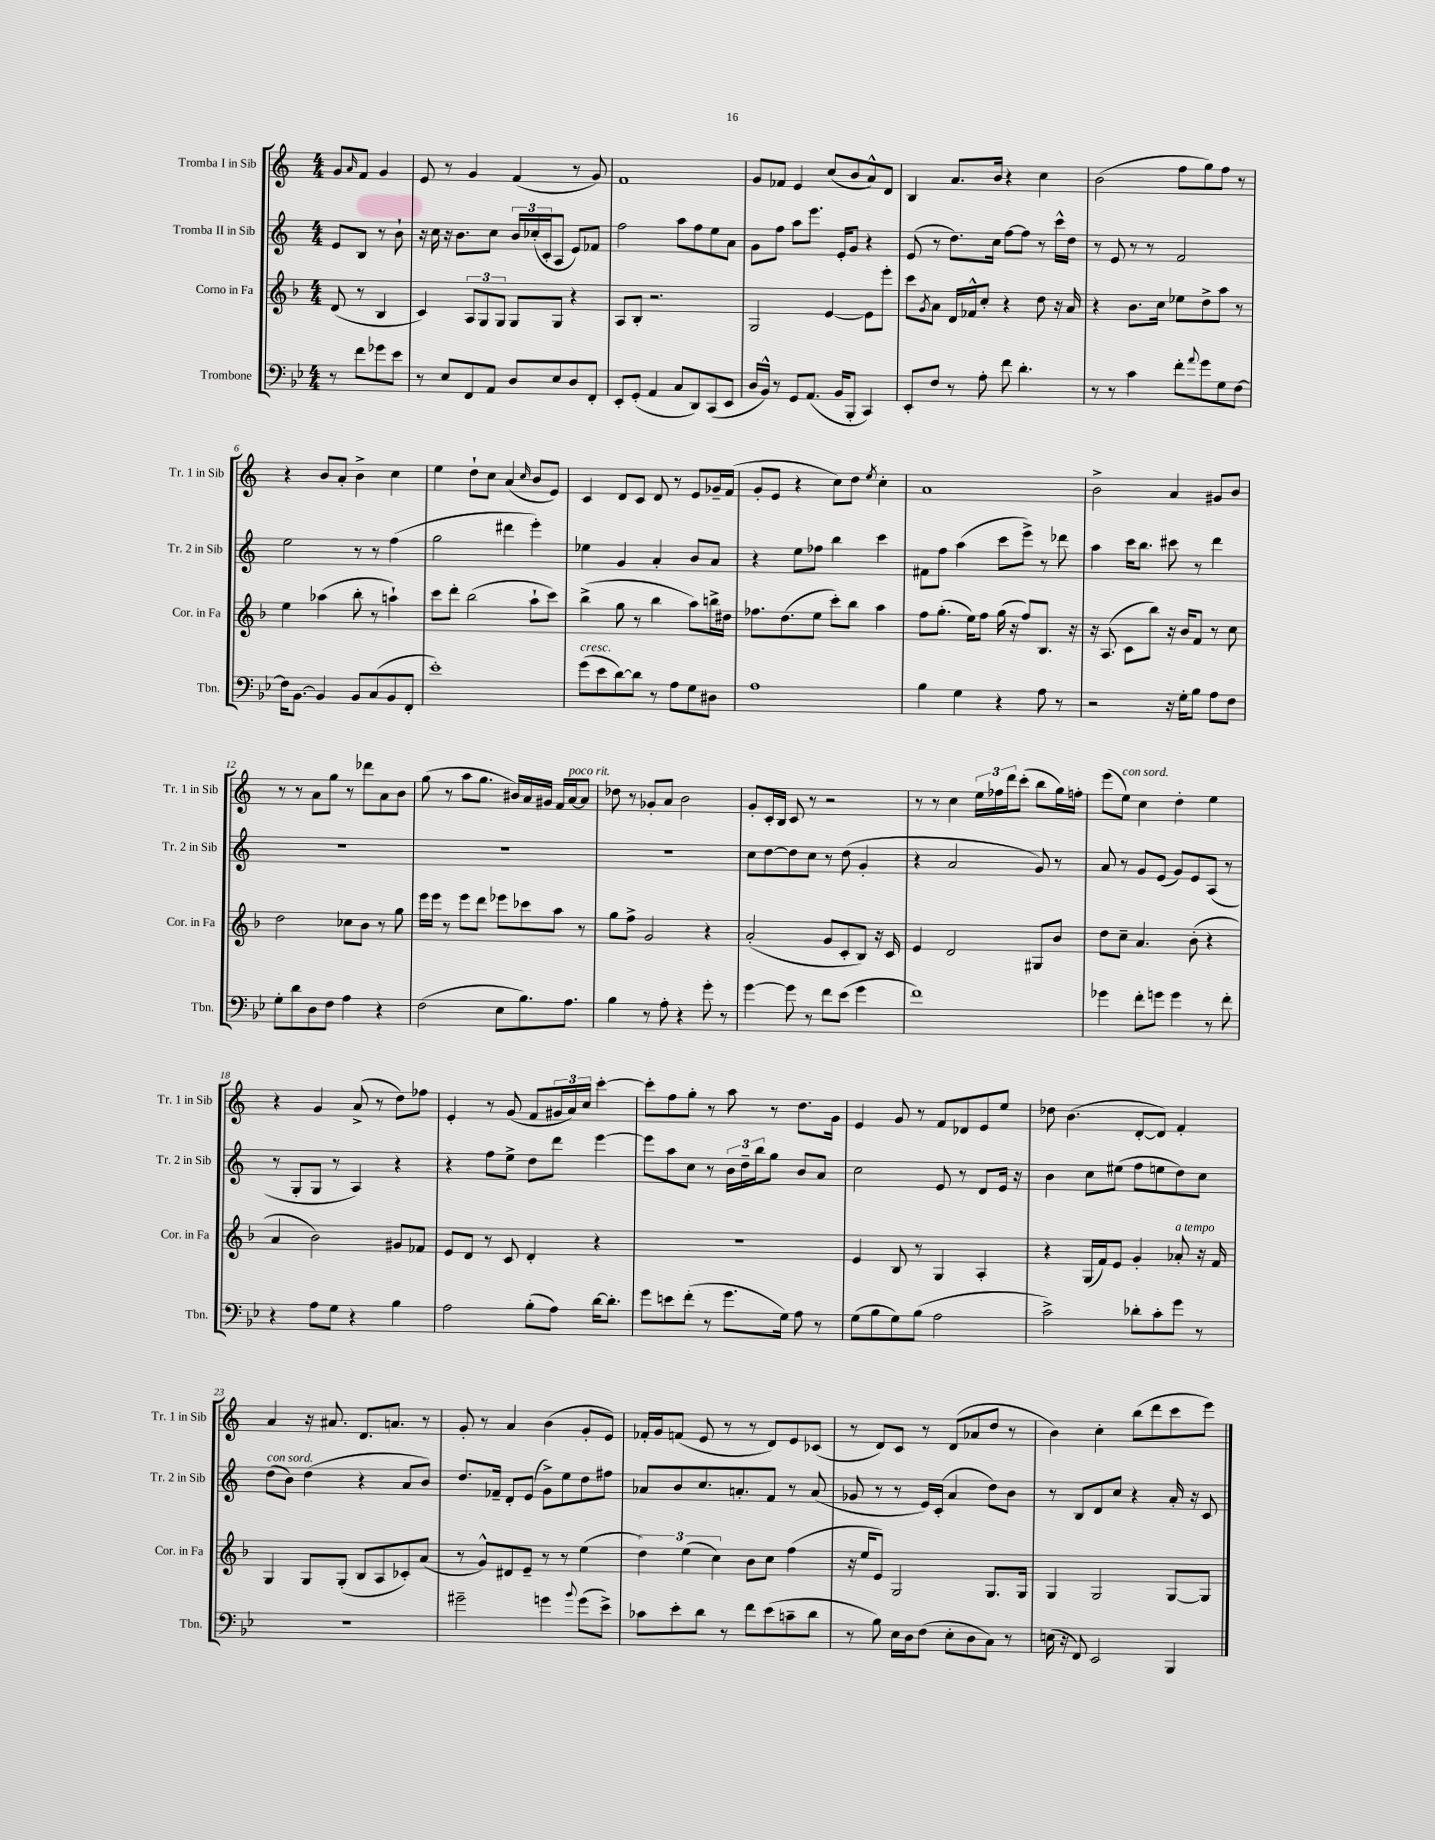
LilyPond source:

<<
\new StaffGroup <<
\new Staff = "s0" \with { instrumentName = "Tromba I in Sib" shortInstrumentName = "Tr. 1 in Sib" } {
    \clef treble \key c \major \numericTimeSignature \time 4/4 \partial 2
    g'8 \grace { a'16 } f'8 g'4 |
    e'8 r8 g'4 f'4( r8 g'8) |
    f'1 |
    g'8 fes'8 e'4 c''8( b'8 a'8-^) d'8 |
    b4 a'8. b'16 r4 c''4 |
    b'2( f''8 g''8) f''8 r8 |
    r4 b'8 a'8-. b'4-> c''4 |
    e''4 d''8-! c''8 a'4( \grace { c''16 } b'8 e'8) |
    c'4 d'8 c'8 d'8 r8 e'8 ges'16-- f'16( |
    g'8-. e'8 r4 c''8) d''8 \acciaccatura { e''8 } c''4-. |
    a'1 |
    b'2-> a'4 gis'8 b'8 |
    r8 r8 a'8 g''8 r8 des'''8 a'8 b'8 |
    g''8( r8 a''8 g''8. bis'16) a'16 gis'16 f'16 a'16~^\markup { \italic "poco rit." } a'8 |
    des''8 r8 ges'8-. a'8 b'2 |
    g'8-. c'16-. b16 c'8 r8 r2 |
    r8 r8 c''4 \tuplet 3/2 { e''16 fes''16 d'''16 } c'''8-.( b''8 g''16) f''16-. |
    e'''8( e''8^\markup { \italic "con sord." }) c''4 d''4-. e''4 |
    r4 g'4 a'8->( r8 d''8) fes''8 |
    e'4-. r8 g'8( f'8 \tuplet 3/2 { gis'16 a'16) c''16 } c'''4~-. |
    c'''8-. f''8 g''8-. r8 a''8 r8 d''8. g'16 |
    e'4 g'8 r8 f'8 des'8 e'8 e''8 |
    des''8 b'4.( d'8~-. d'8) f'4-. |
    a'4 r16 ais'8. d'8. a'8. r8 |
    g'8-. r8 a'4 b'4( g'8-. e'8) |
    fes'16-. g'16 f'8( e'8 r8 r8 d'8) e'8 ces'8( |
    r8 d'8) c'8 r8 d'8( aes'8 d''8 r8 |
    b'4) c''4-. b''8( d'''8 c'''8 e'''8) \bar "|." |
}
\new Staff = "s1" \with { instrumentName = "Tromba II in Sib" shortInstrumentName = "Tr. 2 in Sib" } {
    \clef treble \key c \major \numericTimeSignature \time 4/4 \partial 2
    e'8 b8 r8 b'8-! |
    r16 c''16 r16 b'8. c''8 \tuplet 3/2 { b'16 ces''16-.( c'16-. } a8 e'8) fes'8 |
    f''2 a''8 f''8 e''8 a'8 |
    g'8 f''8 a''8 e'''8. e'16-. g'8 r4 |
    e'8( r8 d''8.) c''16 f''8~ f''8 r8 c'''16-^ d''16 |
    r8 e'8 r8 r8 f'2 |
    e''2 r8 r8 f''4( |
    g''2 dis'''4 e'''4-.) |
    ees''4 g'4 a'4-. b'8 a'8 |
    r4 e''8 fes''8 b''4 c'''4 |
    fis'8 f''8 a''4( c'''8 e'''8->) r8 des'''8 |
    a''4 c'''16 b''8. cis'''8 r8 d'''4 |
    R1 |
    R1 |
    R1 |
    c''8 d''8~ d''8 c''8 r8 d''8( g'4-. |
    r4 a'2 g'8) r8 |
    a'8 r8 g'8 e'8( g'8) e'8 a8( r8 |
    r8 g8-. g8 r8 a4) r4 |
    r4 f''8 e''8-> d''8 d'''8 e'''4~ |
    e'''8 a''8 c''8 r8 \tuplet 3/2 { b'16 d''16-- b''16 } g''8 b'8 a'8 |
    c''2 e'8 r8 d'8 e'16 r16 |
    b'4 c''8 eis''8( f''8 e''8 d''8) c''8 |
    d''8^\markup { \italic "con sord." }( b'8) d''4( r4 a'8 b'8) |
    d''8. fes'16-- d'8-. e'8( g'8->) e''8 d''8 fis''8 |
    aes'8 b'8 c''8. a'8.-. f'8 r8 a'8( |
    ges'8 r8 r8 e'16) c'16-.( a'4 d''8) b'8 |
    r8 b8 d'8 c''8 r4 a'16-. r16 c'8 \bar "|." |
}
\new Staff = "s2" \with { instrumentName = "Corno in Fa" shortInstrumentName = "Cor. in Fa" } {
    \clef treble \key f \major \numericTimeSignature \time 4/4 \partial 2
    d'8( r8 bes4 |
    c'4) \tuplet 3/2 { a8 g8 g8 } g8 g8 r4 |
    a8 bes8-. r2. |
    g2 e'4~ e'8 e'''8-. |
    c'''8 \acciaccatura { g'8 } a'8 d'16 fes'16-^ c''8-. r4 d''8 r16 a'16 |
    r4 bes'8. c''16 ees''8 d''8-> a''8 r8 |
    e''4 aes''4( bes''8-. r8 a''4-!) |
    c'''8 d'''8-. bes''2( a''8-! c'''8) |
    bes''4->( g''8 r8 bes''4 a''8) b''16-> dis''16 |
    fes''8. d''8.( e''8 c'''8-.) bes''8 a''4 |
    f''8 g''8.-.( e''16) f''8 g''16( r16 f''8) bes8. r16 |
    r16 a8.( c'8 bes''8) r16 bes'16 f'8 r8 c''8 |
    d''2 ces''8 bes'8 r8 g''8 |
    e'''16 e'''16 r8 e'''8 d'''8 ees'''8 ces'''8 a''8 r8 |
    g''8 f''8-> g'2 r4 |
    a'2-.( g'8 c'8-. bes8) r16 c'16 |
    e'4 d'2 gis8 bes'8 |
    d''8 c''8-- a'4. bes'8-.( r4 |
    a'4 bes'2) gis'8 fes'8 |
    e'8 d'8 r8 c'8 d'4-. r4 |
    R1 |
    e'4 bes8 r8 g4 a4-. |
    r4 g16( f'16) e'8 g'4-. aes'8-.^\markup { \italic "a tempo" } r16 f'16 |
    g4 g8 g8-.( bes8 a8 ces'8-.) a'8( |
    r8 g'8-^) dis'8 e'8-- r8 r8 e''4( |
    \tuplet 3/2 { d''4) e''4( c''4) } bes'8 c''8 f''4( |
    r16 e''16 e'8) g2 g8. g16 |
    g4 g2 g8~ g8 \bar "|." |
}
\new Staff = "s3" \with { instrumentName = "Trombone" shortInstrumentName = "Tbn." } {
    \clef bass \key bes \major \numericTimeSignature \time 4/4 \partial 2
    r8 f'8 ges'8 ees'8 |
    r8 ees8 f,8 a,8 d8 ees8 d8 f,8-. |
    ees,8-. g,8-.( a,4 c8 d,8) c,8( ees,8 |
    d16 bes,16-^) r8 g,8 a,8.( bes,16 bes,,8-. c,4) |
    ees,8-. f8 r8 a8-. f'8 d'4.-. |
    r8 r8 c'4 f'8-. \appoggiatura { a'8 } g'8 g8 f8~ |
    f16 bes,8.~ bes,4 bes,8 c8( bes,8 f,8-. |
    ees'1-.) |
    g'8^\markup { \italic "cresc." }( ees'8 d'8~) d'8 r8 a8 g8 dis8 |
    a1 |
    bes4 g4 r4 a8 r8 |
    r2 r16 g16-. bes8 a8 f8 |
    g8-. d'8 d8 f8 a4 r4 |
    f2( ees8 bes8.) a8. |
    bes4 r8 a8-. r4 g'8-. r8 |
    g'4~ g'8 r8 f'8 ees'8( g'4 |
    f'1) |
    ges'4 f'8-. g'8 g'4 r8 f'8-. |
    r4 a8 g8 r4 bes4 |
    a2 bes8-.( a8) d'16~ d'8.-. |
    g'8 e'8 f'8-.( r8 g'8. g16) a8 r8 |
    g8( bes8 g8) bes8( a2 |
    c'2->) des'8-. c'8-. g'8 r8 |
    r1 |
    gis'2-- g'4 \appoggiatura { bes'8 } g'8( ees'8->) |
    ces'8 ees'8-. d'8 r8 f'8 ees'8( c'8-- d'8 |
    r8 bes8) ees16 d16 f8( ees8-. d8 c8) r8 |
    e16( r16 f,8) ees,2 bes,,4 \bar "|." |
}
>>
>>
